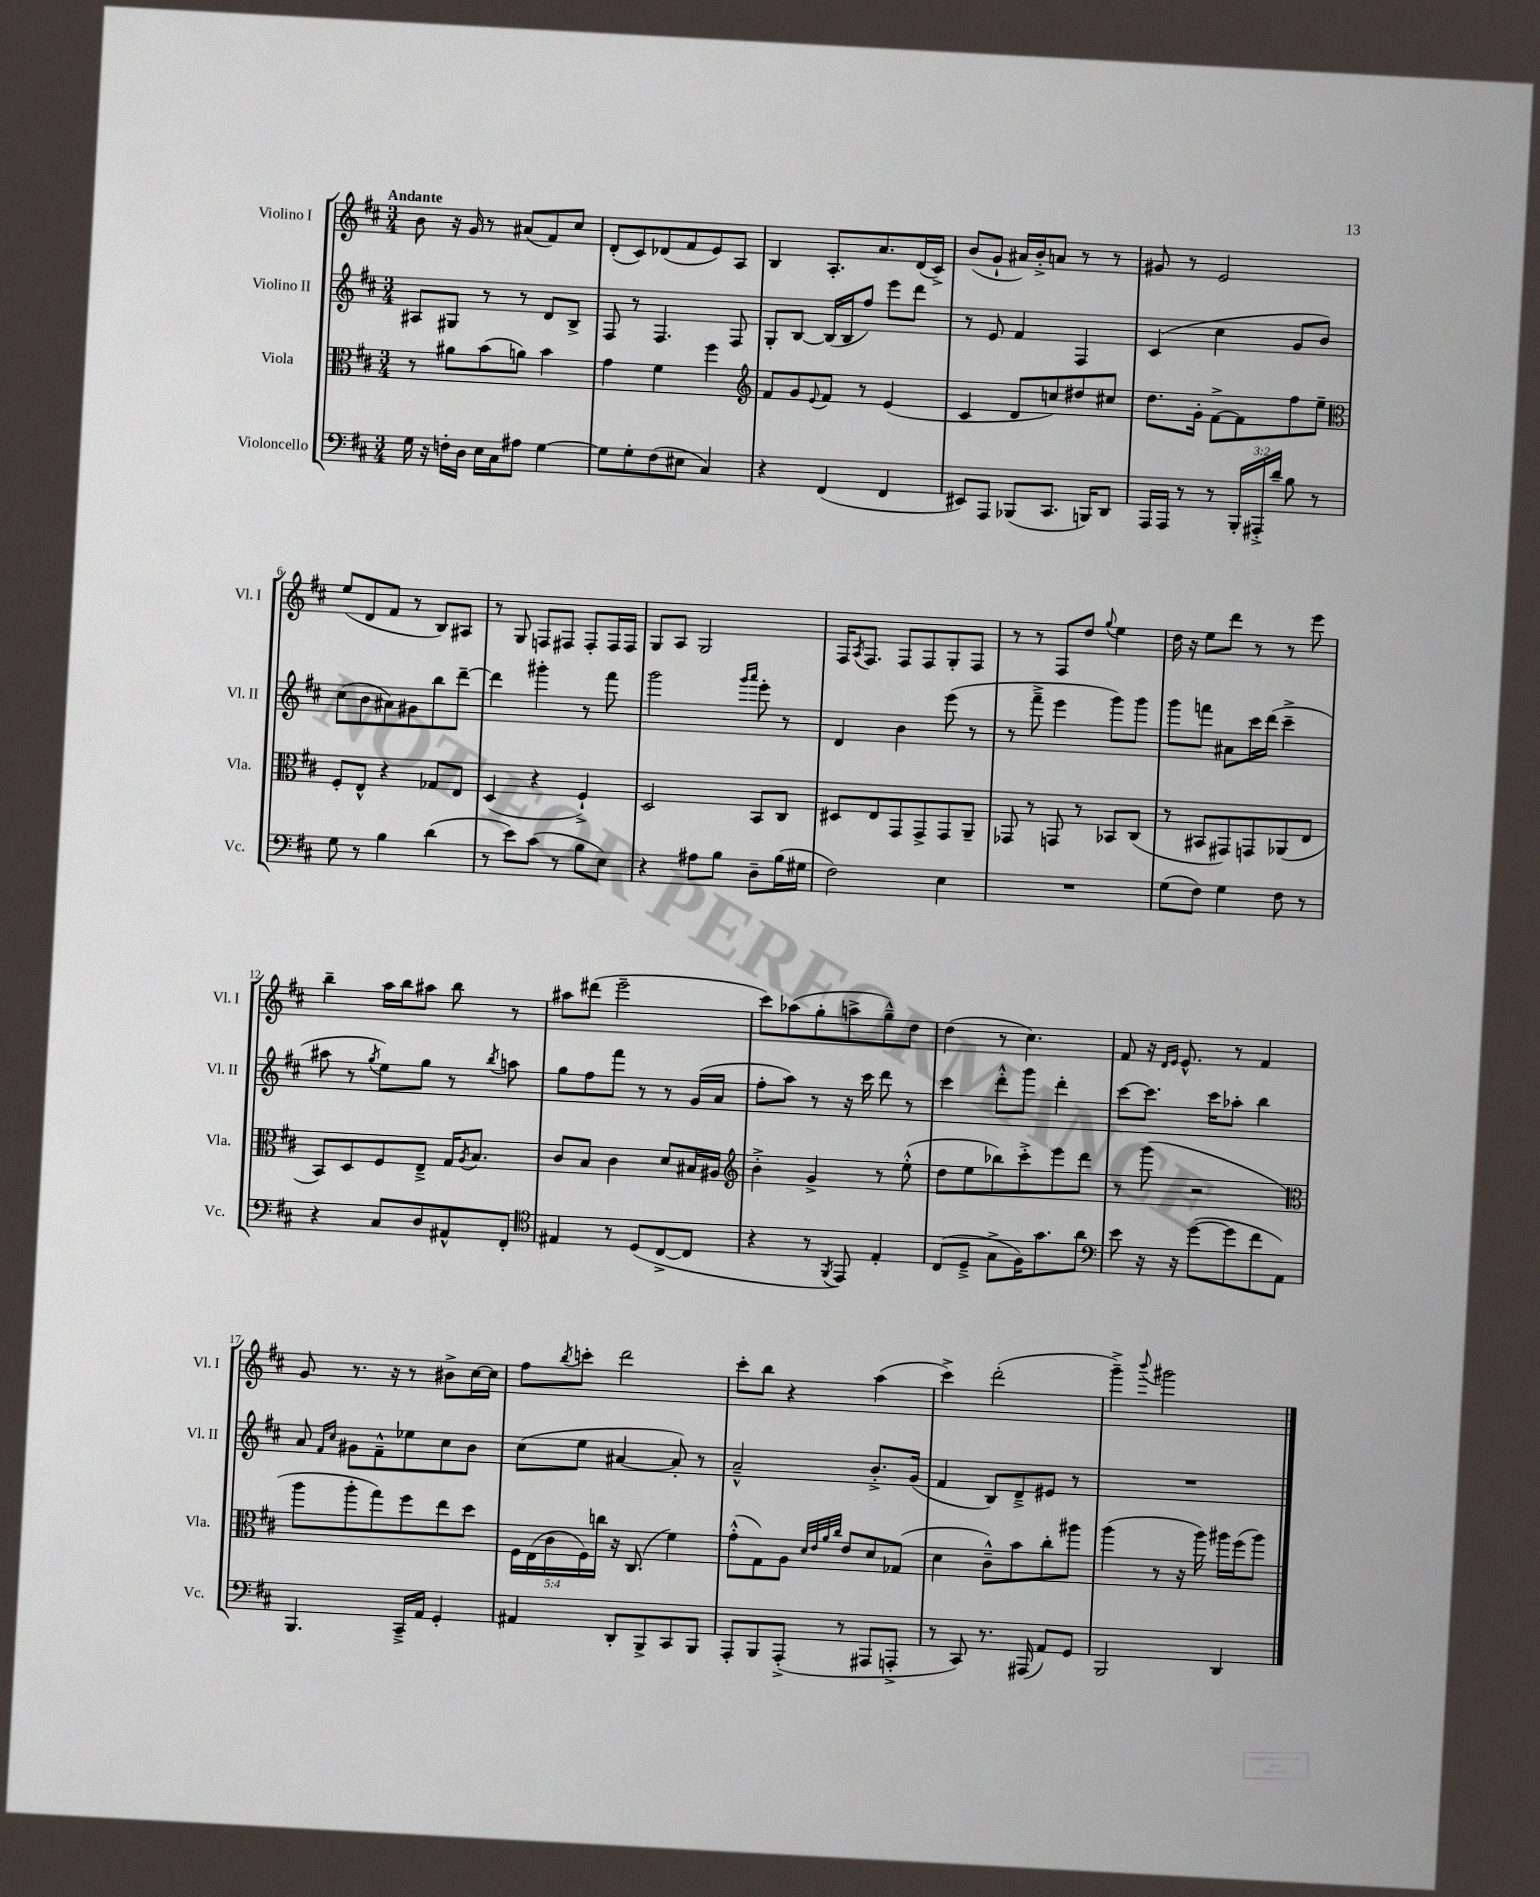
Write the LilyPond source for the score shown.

<<
\new StaffGroup <<
\new Staff = "s0" \with { instrumentName = "Violino I" shortInstrumentName = "Vl. I" } {
    \clef treble \key d \major \numericTimeSignature \time 3/4 \tempo "Andante"
    b'8 r16 g'16 r8 ais'8( fis'8) cis''8 |
    d'8-.( cis'8) des'8( fis'8 e'8) a8 |
    b4 a8.-. a'8. d'16( cis'16->) |
    b'8( g'8-! ais'16) b'16-.-> a'8 r8 r8 |
    gis'8 r8 e'2 |
    e''8( d'8 fis'8 r8 b8) ais8 |
    r8 g8 f8 fis8 fis8-. fis16 fis16 |
    g8 a8 g2 |
    fis16 \acciaccatura { a8 } fis8. fis8 fis8 g8-. fis8 |
    r8 r8 fis8 d''8 \appoggiatura { g''8 } e''4 |
    d''16 r16 e''8 d'''8 r8 r8 e'''8 |
    b''4-- a''16 b''16 ais''8 b''8 r8 |
    ais''8 dis'''8( e'''2-- |
    cis'''8) aes''8( g''8-. a''8-> g''8---^) d''8 |
    d''4( r8 cis''4.) |
    fis'8 r16 \grace { d'16 e'16 } e'8.-^ r8 fis'4 |
    g'8 r8. r16 r8 bis'8-> cis''16~ cis''16 |
    fis''8 \acciaccatura { b''8 } c'''8-. d'''2 |
    cis'''8-. b''8 r4 a''4( |
    cis'''4->) d'''2-.( |
    g'''4--->) \appoggiatura { b'''8 } gis'''2 \bar "|." |
}
\new Staff = "s1" \with { instrumentName = "Violino II" shortInstrumentName = "Vl. II" } {
    \clef treble \key d \major \numericTimeSignature \time 3/4
    ais8 gis8 r8 r8 d'8 b8-> |
    fis8 r8 fis4. fis8 |
    g8-. b8~ b16( b16 fis''8) e'''8 d'''8 |
    r8 e'8 fis'4 fis4 |
    cis'4( cis''4 g'8 b'8) |
    cis''8( b'8 ais'8) gis'8 b''8 d'''8~-- |
    d'''4 gis'''4-. r8 fis'''8 |
    g'''2 \grace { g'''16 a'''16 } e'''8-. r8 |
    d'4 b'4 e'''8( r8 |
    r8 fis'''8---> e'''4 g'''8) g'''8 |
    g'''8 f'''8 ais'8 cis'''16 d'''16( cis'''4---> |
    ais''8 r8 \acciaccatura { g''8 } e''8) g''8 r8 \acciaccatura { b''8 } a''8 |
    g''8 fis''8 fis'''8 r8 r8 g'16( a'16 |
    fis''8-. a''8) r8 r16 cis'''16 d'''8 r8 |
    cis'''4 d'''8-.-^ g'''8 d'''4-. |
    cis'''8~ cis'''8. cis'''16 aes''8-. b''4 |
    a'8 \grace { fis'16 cis''16 } gis'8 fis'8---^ ees''8 cis''8 b'8 |
    cis''8( e''8 ais'4~ ais'8-.) r8 |
    a'2---^ b'8.-.-> g'16( |
    fis'4 b8) d'8---> eis'8 r8 |
    R2. \bar "|." |
}
\new Staff = "s2" \with { instrumentName = "Viola" shortInstrumentName = "Vla." } {
    \clef alto \key d \major \numericTimeSignature \time 3/4 \override Staff.TupletNumber.text = #tuplet-number::calc-fraction-text
    r8 ais'8 b'8( a'8) b'4 |
    g'4 fis'4 fis''4 |
    \clef treble fis'8 g'8 \appoggiatura { e'8 } fis'8 r8 e'4( |
    cis'4 d'8 c''8) dis''8 cis''8 |
    d''8. g'16-. fis'8~-> fis'8 fis''8 e''8-- |
    \clef alto fis8-. e8-^ r4 ges8 e8 |
    d4( r4 fis4-!->) |
    d2 b,8 cis8 |
    dis8 e8 g,8 g,8-> g,8 a,8-- |
    ges,8 r8 g,8 r8 bes,8 cis8( |
    r8 bis,8 gis,8) g,8 aes,8( e8 |
    b,8) d8 fis8 e8---> g16 \acciaccatura { a8 } b8. |
    cis'8 b8 cis'4 d'8 bis16 ais16 |
    \clef treble b'4-.-> g'4-> r8 e''8-.-^( |
    d''8 e''8 bes''8) cis'''8-.-> e'''8 d'''8 |
    r8 g'''8( r2 |
    \clef alto a''8 a''8-. g''8) fis''8 e''8 d''8 |
    \tuplet 5/4 { fis16 e16( cis'16 fis16) c''16 } r16 cis8.( fis'4) |
    g'8-.-^( g8) a8 \grace { d'32 e'32 a'32 cis''32 } e'8 d'8 ges8( |
    d'4 cis'8---^) b'8 cis''8-. ais''8 |
    a''4( r8 r16 a''16) ais''16 fis''16( ais''8) \bar "|." |
}
\new Staff = "s3" \with { instrumentName = "Violoncello" shortInstrumentName = "Vc." } {
    \clef bass \key d \major \numericTimeSignature \time 3/4 \override Staff.TupletNumber.text = #tuplet-number::calc-fraction-text
    g16 r16 f16-. d16 e16 cis16 ais8 g4~ |
    g8 g8-. fis8( eis8 cis4) |
    r4 fis,4( fis,4 |
    eis,8) a,,8 bes,,8( cis,8. b,,16) d,8 |
    a,,16 a,,16 r8 r8 \tuplet 3/2 { b,,16-. ais,,16-.-> d'16-- } b8 r8 |
    g8 r8 b4 d'4( |
    r8 e'8) cis'8( r8 b8 e8) |
    r4 ais8 b8 d8-- b16( gis16 |
    fis2) e4 |
    R2. |
    g8( fis8) g4 fis8 r8 |
    r4 cis8 d8 ais,8-^ fis,8-. |
    \clef tenor eis4 r8 d8( cis8~-> cis8 |
    r4 r8 \acciaccatura { fis,8 } e,8) e4-. |
    cis8( d8---> g8-> fis16) g'8. a'8 |
    \clef bass e'8 r16 r16 g'8~( g'8 fis'8 a,8) |
    b,,4. cis,16---> a,16 g,4-. |
    ais,4 d,8-. b,,8-> cis,8 b,,8 |
    a,,8-. b,,8 a,,8-.->( r8 ais,,8 a,,8-.-> |
    r8 cis,8) r8. ais,,16( a,8) g,8 |
    b,,2 d,4 \bar "|." |
}
>>
>>
